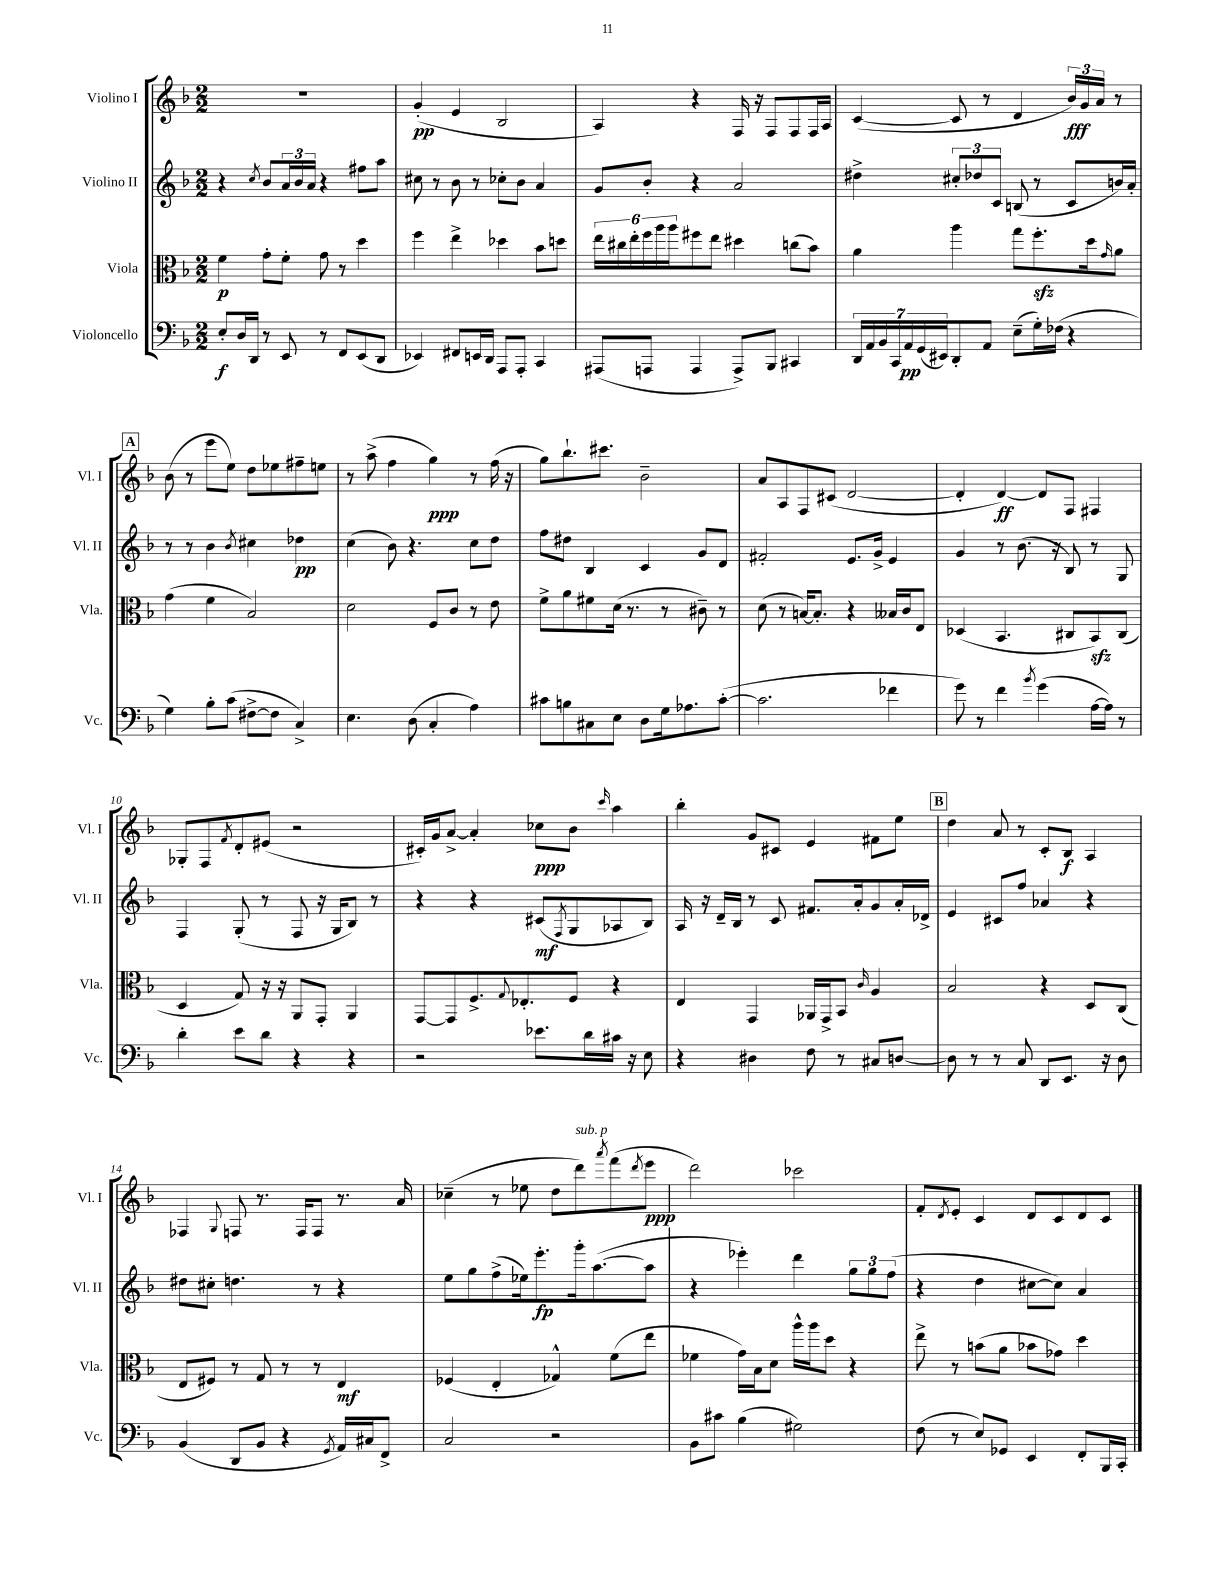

**kern	**kern	**kern	**kern
*staff4	*staff3	*staff2	*staff1
*clefF4	*clefC3	*clefG2	*clefG2
*k[b-]	*k[b-]	*k[b-]	*k[b-]
*M2/2	*M2/2	*M2/2	*M2/2
8E'	4f	4r	1r
16D	.	.	.
16DD	.	.	.
.	.	8qcc	.
8r	8g'	8b-	.
8EE	8f'	24a	.
.	.	24b-	.
.	.	24a	.
8r	8g	4r	.
8FF	8r	.	.
(8EE	4dd	8ff#	.
8DD	.	8aa	.
=	=	=	=
4EE-)	4ff	8cc#	(4g'
.	.	8r	.
8FF#	4ee^	8b-	4e
16EE	.	8r	.
16DD	.	.	.
8AAA	4dd-	8cc-'	2B-
8AAA'	.	8b-	.
4CC	8b-	4a	.
.	8dd	.	.
=	=	=	=
(8AAA#	24ee	8g	4A)
.	24cc#	.	.
.	24ee'	.	.
8AAA	24ff	8b-'	.
.	24aa	.	.
.	24aa	.	.
4AAA	8ff#	4r	4r
.	8ee	.	.
8AAA^)	4dd#	2a	16F
.	.	.	16r
8BBB-	.	.	8F
4CC#	(8cc	.	8F
.	8b-)	.	16F
.	.	.	16A
=	=	=	=
28DD	4a	4dd#^	([4c
28AA	.	.	.
28BB-	.	.	.
28CC	.	.	.
28AA	.	.	.
(28GG	.	.	.
28EE#)	.	.	.
8DD'	4aa	12cc#'	8c]
.	.	12dd-	.
8AA	.	.	8r
.	.	12c	.
(8E~	8gg	(8B	4d
16G')	8.ff'	8r	.
(16F-	.	.	.
4r	.	8c	24b-)
.	.	.	24g
.	16dd	.	.
.	.	.	24a
.	16qqg	.	.
.	8a	16b)	8r
.	.	16a'	.
=	=	=	=
4G)	(4g	8r	(8b-
.	.	8r	8r
8B-'	4f	4b-	8eee
(8c	.	.	8ee)
.	.	8qb-	.
[8F#^	2B-)	4cc#	8dd
8F#]	.	.	8ee-
4C^)	.	4dd-	8ff#~
.	.	.	8ee
=	=	=	=
4.E	2d	(4cc	8r
.	.	.	(8aa^
.	.	8b-)	4ff
(8D	.	4.r	.
4C'	8F	.	4gg)
.	8c	.	.
4A)	8r	8cc	8r
.	8e	8dd	(16ff
.	.	.	16r
=	=	=	=
8c#	8f^	8ff	8gg)
8B	8a	8dd#	8.bb-`
8C#	8f#	4B-	.
.	.	.	8.ccc#
8E	(16d	.	.
.	8.r	.	.
8D	.	4c	2b-~
16G	8r	.	.
8.A-	.	.	.
.	8c#~)	8g	.
([8c#'	8r	8d	.
=	=	=	=
2.c#]	(8d	2f#'	8a
.	8r	.	8A
.	[16B)	.	8F
.	8.B']	.	.
.	.	.	(8c#
.	4r	8.e	[2d
.	.	16g^	.
4f-	16B--	4e	.
.	16c	.	.
.	8E	.	.
=	=	=	=
8g)	(4D-	4g	4d']
8r	.	.	.
4f	4.BB-	8r	[4d)
.	.	(8.b-	.
8qb-	.	.	.
(4g	.	.	8d]
.	.	16r	.
.	8C#	8B-)	8F
[16A	8BB-)	8r	4F#
16A])	.	.	.
8r	(8C#	8G	.
=	=	=	=
4d'	4D	4F	8G-'
.	.	.	8F
.	.	.	8qf
8e	8G)	(8G'	8d'
8d	16r	8r	(8e#
.	16r	.	.
4r	8AA	8F	2r
.	8GG'	16r	.
.	.	16G	.
4r	4AA	8B-)	.
.	.	8r	.
=	=	=	=
2r	[8GG	4r	16c#')
.	.	.	16g
.	8GG]	.	[8a^
.	8.F^	4r	4a']
.	8qqG	.	.
.	8.E-'	.	.
8.e-	.	(8c#	8cc-
.	.	8qF	.
.	8F	8G	8b-
16d	.	.	.
.	.	.	16qqccc
16c#	4r	8A-	4aa
16r	.	.	.
8E	.	8B-)	.
=	=	=	=
4r	4E	16A	4bb-'
.	.	16r	.
.	.	16d~	.
.	.	16B-	.
4D#	4GG	8r	8g
.	.	8c	8c#
8F	16AA-	8.f#	4e
.	16GG^	.	.
8r	8BB-	.	.
.	.	16a'	.
.	16qqc	.	.
8C#	4A	8g	8f#
[8D	.	16a'	8ee
.	.	16d-^	.
=	=	=	=
8D]	2B-	4e	4dd
8r	.	.	.
8r	.	8c#	8a
8C	.	8ff	8r
8DD	4r	4a-	8c'
8.EE	.	.	8B-
.	8D	4r	4A
16r	.	.	.
8D	(8C	.	.
=	=	=	=
(4BB-	8E	8dd#	4F-
.	8F#)	8cc#'	.
.	.	.	8qqG
8DD	8r	4.dd	8F
8BB-	8G	.	8.r
4r	8r	.	.
.	.	.	16F
.	8r	8r	8F
8qGG	.	.	.
16AA)	4E	4r	8.r
16C#	.	.	.
8FF^	.	.	.
.	.	.	16a
=	=	=	=
2C	(4F-	8ee	(4cc-~
.	.	8gg	.
.	4E'	(8ff^	8r
.	.	16ee-)	8ee-
.	.	8.eee'	.
2r	4G-^^)	.	8dd
.	.	16ggg'	8ddd)
.	.	([8.aa	.
.	.	.	8qaaa
.	(8f	.	(8fff
.	.	.	8qddd
.	8ee	8aa]	8eee
=	=	=	=
8BB-	4f-	4r	2ddd)
8c#	.	.	.
(4B-	16g)	4eee-')	.
.	16B-	.	.
.	8d	.	.
2G#)	16aa^^	4ddd	2ccc-
.	16aa	.	.
.	8dd	.	.
.	4r	12gg	.
.	.	12gg	.
.	.	(12ff	.
=	=	=	=
(8F	8ee^	4r	8f'
.	.	.	8qd
8r	8r	.	8e'
8E)	(8b	4dd	4c
8GG-	8a	.	.
4EE	8b-	[8cc#	8d
.	8g-)	8cc#])	8c
8FF'	4dd	4a	8d
16BBB-	.	.	8c
16CC'	.	.	.
==	==	==	==
*-	*-	*-	*-
